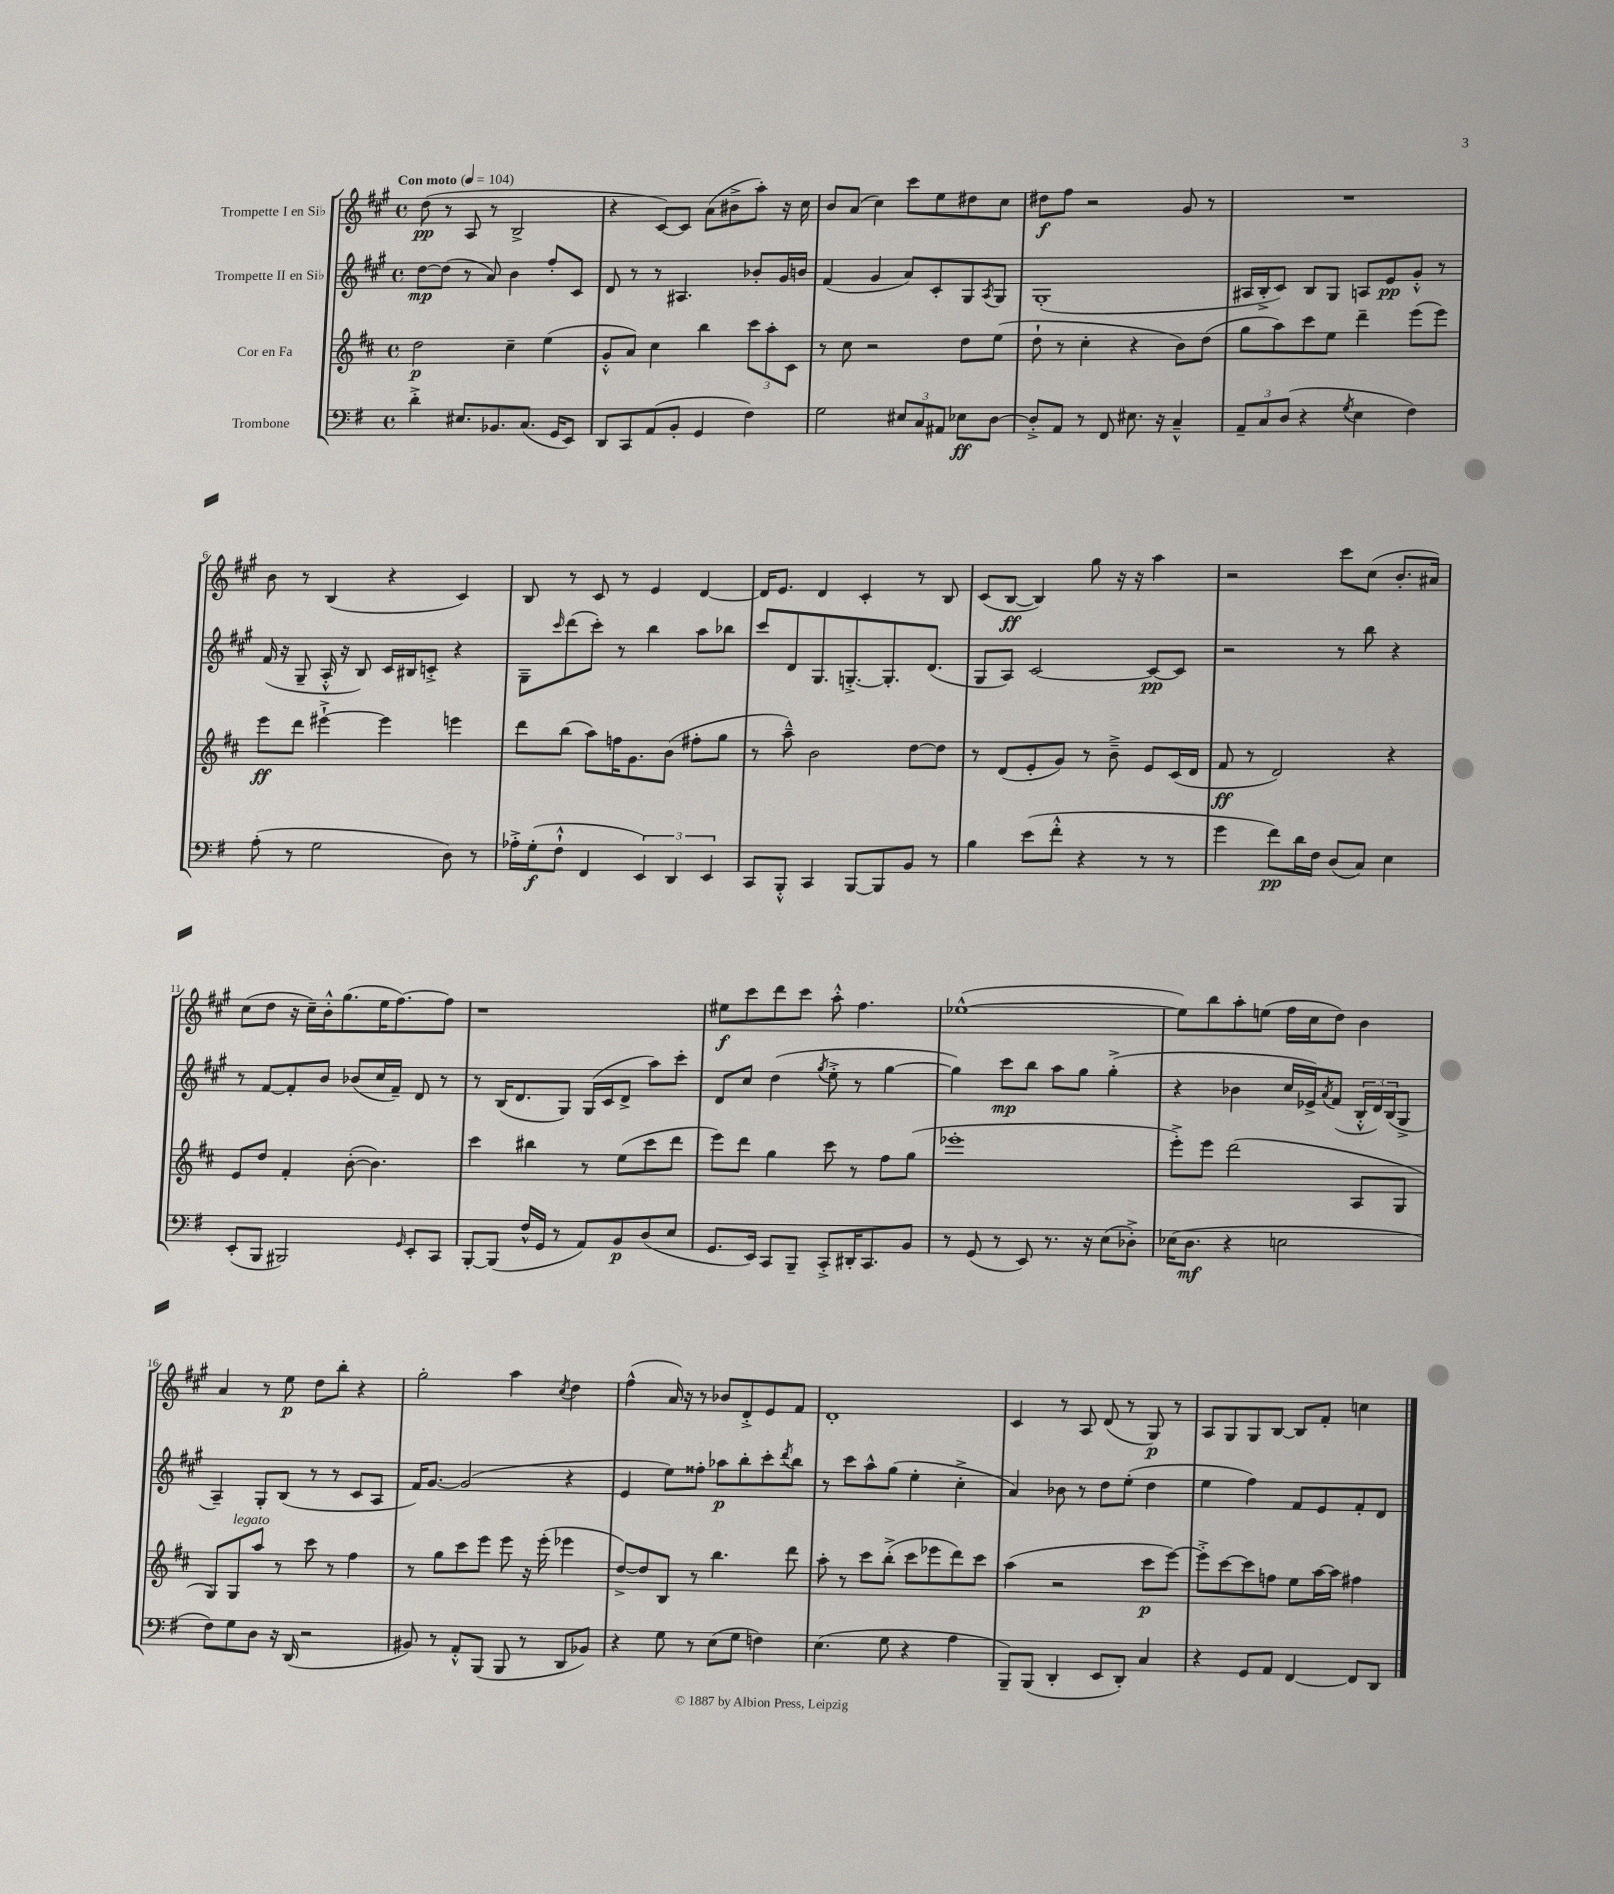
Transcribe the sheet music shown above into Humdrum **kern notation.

**kern	**dynam	**kern	**dynam	**kern	**dynam	**kern	**dynam
*part4	*part4	*part3	*part3	*part2	*part2	*part1	*part1
*staff4	*staff4	*staff3	*staff3	*staff2	*staff2	*staff1	*staff1
*I"Trombone	*	*I"Cor en Fa	*	*I"Trompette II en Si♭	*	*I"Trompette I en Si♭	*
*clefF4	*	*clefG2	*	*clefG2	*	*clefG2	*
*k[f#]	*	*k[f#c#]	*	*k[f#c#g#]	*	*k[f#c#g#]	*
*M4/4	*	*M4/4	*	*M4/4	*	*M4/4	*
*met(c)	*	*met(c)	*	*met(c)	*	*met(c)	*
*MM104	*	*MM104	*	*MM104	*	*MM104	*
=1	=1	=1	=1	=1	=1	=1	=1
!	!	!	!	!	!	!LO:TX:a:B:t=Con moto	!
4d'^\	.	2dd\	p	[8dd\L	mp	(8dd\	pp
.	.	.	.	(8dd\J]	.	8r	.
8.E#X/L	.	.	.	8r	.	8A/	.
.	.	.	.	8a/)	.	8r	.
8.BB-X/	.	.	.	.	.	.	.
.	.	4cc#~\	.	4b\	.	2B^/	.
(8.C/J	.	.	.	.	.	.	.
.	.	(4ee\	.	8ff#'/L	.	.	.
16GG/KL	.	.	.	.	.	.	.
8EE/J)	.	.	.	8c#/J	.	.	.
=2	=2	=2	=2	=2	=2	=2	=2
8DD/L	.	8g'^^/L	.	8d/	.	4r	.
8CC/	.	8a/J)	.	8r	.	.	.
(8AA/	.	4cc#\	.	8r	.	[8c#/L)	.
8BB'/J	.	.	.	4.A#X/	.	8c#/J]	.
4GG/	.	4bb\	.	.	.	(8a\L	.
.	.	.	.	.	.	8b#X^\	.
4F#\)	.	12ccc#\L	.	8b-X'/L	.	8aa'\J)	.
.	.	12aa'\	.	.	.	.	.
.	.	.	.	16g#/L	.	16r	.
.	.	12c#\J	.	.	.	.	.
.	.	.	.	16bn/JJ	.	16cc#\	.
=3	=3	=3	=3	=3	=3	=3	=3
2G\	.	8r	.	(4f#/	.	8b/L	.
.	.	8cc#\	.	.	.	(8a/J	.
.	.	2r	.	4g#/	.	4cc#\)	.
12E#X/L	.	.	.	8a/L)	.	8ccc#\L	.
12C/	.	.	.	.	.	.	.
.	.	.	.	8c#'/	.	8ee\	.
12AA#X/J	.	.	.	.	.	.	.
8E-X\L	ff	8dd\L	.	8G#/	.	8dd#X\	.
.	.	.	.	8qA/	.	.	.
[8D\J	.	(8ee\J	.	8G#/J	.	8cc#\J	.
=4	=4	=4	=4	=4	=4	=4	=4
8D'^/L]	.	8dd`\	.	(1G#'	.	8dd#X\L	f
8AA/J	.	8r	.	.	.	8ff#\J	.
8r	.	4cc#'\	.	.	.	2r	.
8FF#/	.	.	.	.	.	.	.
8.E#X\	.	4r	.	.	.	.	.
16r	.	.	.	.	.	.	.
4C~^^/	.	8b\L)	.	.	.	8g#/	.
.	.	(8dd\J	.	.	.	8r	.
=5	=5	=5	=5	=5	=5	=5	=5
12AA~/L	.	8gg\L	.	16A#X/LL	.	1r	.
.	.	.	.	16B'^/J	.	.	.
12C/	.	.	.	.	.	.	.
.	.	8aa\)	.	8c#/J)	.	.	.
(12D/J	.	.	.	.	.	.	.
4r	.	8ccc#\	.	8B/L	.	.	.
.	.	8ee\J	.	8G#/J	.	.	.
8qG/	.	.	.	.	.	.	.
4E\	.	4ddd~\	.	8An/L	.	.	.
.	.	.	.	8e/	pp	.	.
4F#\)	.	(8eee\L	.	8g#'^^/J	.	.	.
.	.	8eee\J)	.	8r	.	.	.
!!LO:LB:g=z
=6	=6	=6	=6	=6	=6	=6	=6
(8A'\	.	8eee\L	ff	(16f#/	.	8b\	.
.	.	.	.	16r	.	.	.
8r	.	8ddd\J	.	8G#~/	.	8r	.
2G\	.	[4eee#X`^\	.	16A'^^/	.	(4B/	.
.	.	.	.	16r	.	.	.
.	.	.	.	8B/)	.	.	.
.	.	4eee#\]	.	16c#/LL	.	4r	.
.	.	.	.	16B#X/J	.	.	.
.	.	.	.	8cn'^/J	.	.	.
8D\)	.	4eeen\	.	4r	.	4c#/)	.
8r	.	.	.	.	.	.	.
=7	=7	=7	=7	=7	=7	=7	=7
16A-X'^\LL	.	8ddd\L	.	8G#~\L	.	8B/	.
(16G'\J	f	.	.	.	.	.	.
.	.	.	.	16qqccc#/	.	.	.
8F#`^^\J	.	(8bb\J	.	(8ddd\	.	8r	.
4FF#/	.	8aa\L)	.	8ccc#'\J)	.	8c#/	.
.	.	16ffn\K	.	8r	.	8r	.
.	.	8.g\	.	.	.	.	.
6EE/)	.	.	.	4bb\	.	4e/	.
.	.	(8b\J	.	.	.	.	.
6DD/	.	.	.	.	.	.	.
.	.	8ff#X'\L	.	8aa\L	.	[4d/	.
6EE/	.	.	.	.	.	.	.
.	.	8gg\J	.	8bb-X\J	.	.	.
=8	=8	=8	=8	=8	=8	=8	=8
8CC/L	.	8r	.	8ccc#/L	.	16d/KL]	.
.	.	.	.	.	.	8.e/J	.
8BBB'^^/J	.	8aa~^^\)	.	8d/	.	.	.
4CC/	.	2b\	.	8.G#/	.	4d/	.
.	.	.	.	[8.Gn'^/	.	.	.
[8BBB/L	.	.	.	.	.	4c#'/	.
8BBB/]	.	.	.	8.G'/]	.	.	.
8BB/J	.	[8dd\L	.	.	.	8r	.
.	.	.	.	(8.d/J	.	.	.
8r	.	8dd\J]	.	.	.	8B/	.
=9	=9	=9	=9	=9	=9	=9	=9
4B\	.	8r	.	8G#/L	.	(8c#/L	.
.	.	(8d/L	.	8A/J)	.	[8B/J	ff
(8e\L	.	8e'/	.	[2c#/	.	4B/])	.
8f#'^^\J	.	8g/J)	.	.	.	.	.
4r	.	8r	.	.	.	8gg#\	.
.	.	8b~^\	.	.	.	16r	.
.	.	.	.	.	.	16r	.
8r	.	8e/L	.	8c#/L_	pp	4aa\	.
8r	.	(16c#/L	.	8c#/J]	.	.	.
.	.	16d/JJ	.	.	.	.	.
=10	=10	=10	=10	=10	=10	=10	=10
4g\	.	8f#/	ff	2r	.	2r	.
.	.	8r	.	.	.	.	.
8f#\L)	pp	2d/)	.	.	.	.	.
16d\L	.	.	.	.	.	.	.
16F#\JJ	.	.	.	.	.	.	.
(8D/L	.	.	.	8r	.	8ccc#\L	.
8C/J)	.	.	.	8bb\	.	(8cc#\J	.
4E\	.	4r	.	4r	.	8.b'/L	.
.	.	.	.	.	.	16a#X/Jk)	.
!!LO:LB:g=z
=11	=11	=11	=11	=11	=11	=11	=11
(8EE'/L	.	8e/L	.	8r	.	(8cc#\L	.
8BBB/J	.	8dd/J	.	[8f#/L	.	8dd\J	.
2BBB#X/)	.	4f#'/	.	8f#'/]	.	16r	.
.	.	.	.	.	.	16cc#~\LL)	.
.	.	.	.	8b/J	.	16b'^^\J	.
.	.	.	.	.	.	(8.gg#\	.
.	.	([8b'\	.	(8b-X/L	.	.	.
.	.	4.b\])	.	16cc#/L	.	16ee\K	.
.	.	.	.	16f#~/JJ)	.	[8.ff#\)	.
16qqGG/	.	.	.	.	.	.	.
8EE'/L	.	.	.	8d/	.	.	.
8CC/J	.	.	.	8r	.	8ff#\J]	.
=12	=12	=12	=12	=12	=12	=12	=12
[8BBB'/L	.	4ccc#\	.	8r	.	1r	.
(8BBB/J]	.	.	.	(16B/KL	.	.	.
.	.	.	.	8.d/	.	.	.
16F#^^/LL	.	4bb#X\	.	.	.	.	.
16GG/JJ	.	.	.	.	.	.	.
8r	.	.	.	8G#/J)	.	.	.
8AA/L)	.	8r	.	(16G#/LL	.	.	.
.	.	.	.	16c#/J	.	.	.
8BB/	p	(8ee\L	.	8d^/J	.	.	.
(8D/	.	8ccc#\	.	8aa\L)	.	.	.
8E/J	.	8ddd\J	.	8ccc#'\J	.	.	.
=13	=13	=13	=13	=13	=13	=13	=13
8.GG/L	.	8eee\L)	.	8d/L	.	8ee#X\L	f
.	.	8ddd\J	.	8cc#/J	.	8ccc#\	.
16EE/Jk)	.	.	.	.	.	.	.
8CC/L	.	4gg\	.	(4dd\	.	8ddd\	.
8BBB~/J	.	.	.	.	.	8ccc#\J	.
.	.	.	.	8qgg#/	.	.	.
8CC'^/L	.	8ccc#\	.	8ee'^\	.	8aa'^^\	.
16DD#X'/K	.	8r	.	8r	.	4.ff#\	.
8.CC/	.	.	.	.	.	.	.
.	.	8ff#\L	.	[4gg#\	.	.	.
8BB/J	.	(8gg\J	.	.	.	.	.
=14	=14	=14	=14	=14	=14	=14	=14
8r	.	1eee-X'	.	4gg#\])	.	([1ee-X^^	.
(8GG/	.	.	.	.	.	.	.
8r	.	.	.	8ccc#\L	mp	.	.
8EE/)	.	.	.	8bb\J	.	.	.
8.r	.	.	.	8aa\L	.	.	.
.	.	.	.	8gg#\J	.	.	.
16r	.	.	.	.	.	.	.
(8E\L	.	.	.	(4gg#'^\	.	.	.
8D-X'^\J)	.	.	.	.	.	.	.
=15	=15	=15	=15	=15	=15	=15	=15
(16E-X\KL	.	8eee'^\L)	.	4r	.	8ee-\L])	.
8.D\J	mf	.	.	.	.	.	.
.	.	8eee\J	.	.	.	8bb\	.
4r	.	(2ddd\	.	4b-X\	.	8aa'\	.
.	.	.	.	.	.	(8een\J	.
2En\	.	.	.	16cc#/LL	.	16ff#\LL	.
.	.	.	.	16e-X^/J)	.	16cc#\J	.
.	.	.	.	8qa/	.	.	.
.	.	.	.	(8f#/J	.	8dd\J)	.
.	.	8A/L	.	24B'^^/LL	.	4b\	.
.	.	.	.	24d/)	.	.	.
.	.	.	.	(24B/J	.	.	.
.	.	8G/J	.	8G#^/J	.	.	.
!!LO:LB:g=z
=16	=16	=16	=16	=16	=16	=16	=16
8F#\L)	.	8G/L)	.	4A~/)	.	4a/	.
!	!	!LO:TX:a:i:t=legato	!	!	!	!	!
8G\	.	8G/	.	.	.	.	.
8D\J	.	8aa/J	.	8G#'/L	.	8r	.
16r	.	8r	.	(8B/J	.	8ee\	p
(16DD/	.	.	.	.	.	.	.
2r	.	8ccc#\	.	8r	.	8dd\L	.
.	.	8r	.	8r	.	8bb'\J	.
.	.	4ff#\	.	8c#/L	.	4r	.
.	.	.	.	8A/J	.	.	.
=17	=17	=17	=17	=17	=17	=17	=17
8BB#X/)	.	8r	.	16f#/KL)	.	2gg#'\	.
.	.	.	.	[8.g#/J	.	.	.
8r	.	8gg\L	.	.	.	.	.
8AA'^^/L	.	8ccc#\	.	(2g#/]	.	.	.
(8BBB/J	.	8eee\J	.	.	.	.	.
8BBB/	.	8eee\	.	.	.	4aa\	.
8r	.	16r	.	.	.	.	.
.	.	(16eee'\	.	.	.	.	.
.	.	.	.	.	.	8qcc#/	.
8DD/L	.	4eee-X\	.	4r	.	4dd\	.
8BB-X/J)	.	.	.	.	.	.	.
=18	=18	=18	=18	=18	=18	=18	=18
4r	.	[8dd^/L)	.	4e/	.	(4ff#^^\	.
.	.	8dd/]	.	.	.	.	.
8G\	.	8B/J	.	8ee\L)	.	16a/)	.
.	.	.	.	.	.	16r	.
8r	.	8r	.	8ff##X'\J	.	8r	.
(8E\L	.	4.bb\	.	8aa-X\L	p	8b-X/L	.
8G\J	.	.	.	8bb'\	.	8d'^/	.
4Fn\)	.	.	.	8ccc#'\	.	8e/	.
.	.	.	.	8qddd/	.	.	.
.	.	8ddd\	.	8bb\J	.	8f#/J	.
=19	=19	=19	=19	=19	=19	=19	=19
(4.E\	.	8aa'\	.	8r	.	1d'	.
.	.	8r	.	8ccc#\L	.	.	.
.	.	8ccc#\L	.	8aa^^\	.	.	.
8G\	.	(8bb'^\J	.	(8gg#\J	.	.	.
4r	.	8ccc#\L	.	4ee'\	.	.	.
.	.	8eee-X\	.	.	.	.	.
4A\	.	8ddd\)	.	4cc#'^\	.	.	.
.	.	8ccc#\J	.	.	.	.	.
=20	=20	=20	=20	=20	=20	=20	=20
8BBB~/L)	.	(4aa\	.	4a/)	.	4c#/	.
(8BBB/J	.	.	.	.	.	.	.
4DD'/	.	2r	.	8b-X\	.	8r	.
.	.	.	.	8r	.	8A/	.
8EE/L	.	.	.	8dd\L	.	(8d/	.
8DD'/J)	.	.	.	(8ee'\J	.	8r	.
4C/	.	8ccc#\L	p	4dd\	.	8G#/)	p
.	.	[8eee\J)	.	.	.	8r	.
=21	=21	=21	=21	=21	=21	=21	=21
4r	.	8eee'^\L]	.	4ee\	.	8A/L	.
.	.	[8ccc#\	.	.	.	8G#/	.
8GG/L	.	8ccc#\]	.	4ff#\)	.	8G#/	.
8AA/J	.	8ffn\J	.	.	.	[8B/J	.
[4FF#/	.	8ee\L	.	8f#/L	.	8B/L]	.
.	.	[16aa\L	.	8e/	.	8f#'/J	.
.	.	16aa\JJ]	.	.	.	.	.
8FF#/L]	.	4ff#X\	.	8f#'/	.	4ccn\	.
8DD/J	.	.	.	8d/J	.	.	.
==	==	==	==	==	==	==	==
*-	*-	*-	*-	*-	*-	*-	*-
